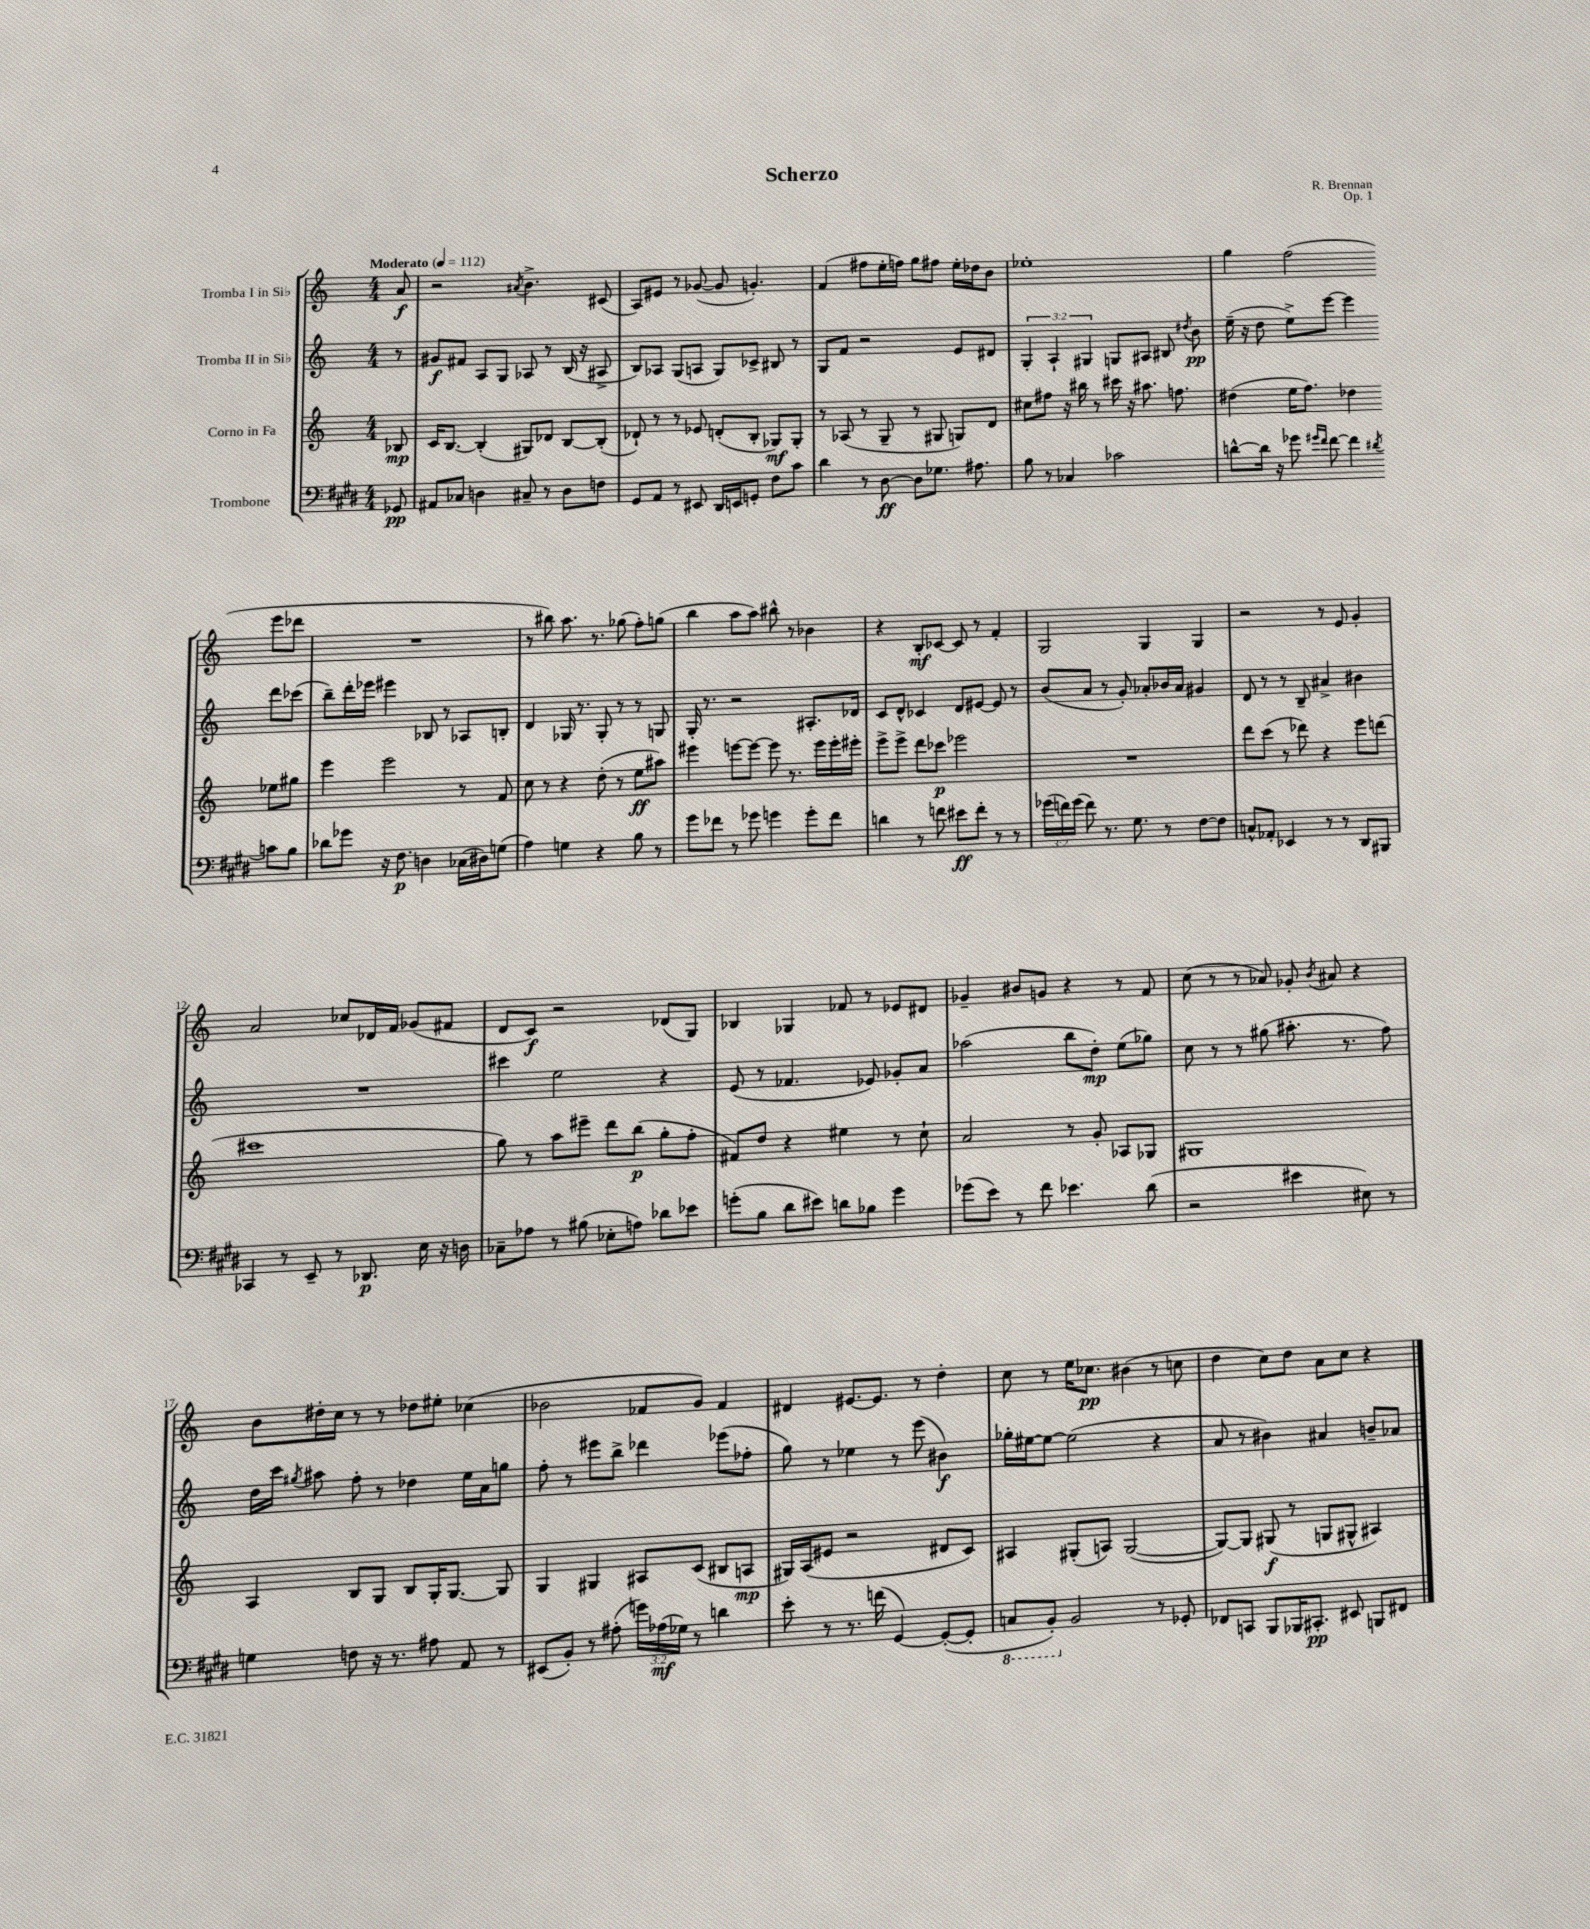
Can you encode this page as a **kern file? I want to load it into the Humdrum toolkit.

**kern	**dynam	**kern	**dynam	**kern	**dynam	**kern	**dynam
*part4	*part4	*part3	*part3	*part2	*part2	*part1	*part1
*staff4	*staff4	*staff3	*staff3	*staff2	*staff2	*staff1	*staff1
*I"Trombone	*	*I"Corno in Fa	*	*I"Tromba II in Si♭	*	*I"Tromba I in Si♭	*
*clefF4	*	*clefG2	*	*clefG2	*	*clefG2	*
*k[f#c#g#d#]	*	*k[]	*	*k[]	*	*k[]	*
*M4/4	*	*M4/4	*	*M4/4	*	*M4/4	*
*MM112	*	*MM112	*	*MM112	*	*MM112	*
=	=	=	=	=	=	=	=
!	!	!	!	!	!	!LO:TX:a:B:t=Moderato	!
8GG-X/	pp	8B-X/	mp	8r	.	8a/	f
=1	=1	=1	=1	=1	=1	=1	=1
8AA#X/L	.	16c/KL	.	8g#X/L	f	2r	.
.	.	[8.B/J	.	.	.	.	.
8C-X/J	.	.	.	8f#X/J	.	.	.
4Dn\	.	(4B'/]	.	8A/L	.	.	.
.	.	.	.	8G/J	.	.	.
.	.	.	.	.	.	8qa#X/	.
8C#X~/	.	8G#X/L)	.	8A-X/	.	4.b^\	.
8r	.	8d-X/J	.	8r	.	.	.
8D\L	.	[8B/L	.	(16B/	.	.	.
.	.	.	.	16r	.	.	.
8Fn\J	.	(8B'/J]	.	8A#X^/	.	(8c#X/	.
=2	=2	=2	=2	=2	=2	=2	=2
8GG#/L	.	8d-X`/)	.	8B/L)	.	8A/L)	.
8AA/J	.	8r	.	8A-X/J	.	8e#X/J	.
8r	.	8r	.	(8G/L	.	8r	.
8EE#X/	.	8e-X/	.	8An/J	.	([8g-X/	.
16DD#/LL	.	(8dn'/L	.	8G/L)	.	8g-/]	.
16EEn/J	.	.	.	.	.	.	.
8GGn'/J	.	8B'/J	.	8c-X^/J	.	4.gn'/)	.
8F#\L	.	8G-X/L)	mf	8B#X/	.	.	.
8c#\J	.	8G-'/J	.	8r	.	.	.
=3	=3	=3	=3	=3	=3	=3	=3
4d#\	.	8r	.	8G/L	.	(4f/	.
.	.	(8A-X/	.	8f/J	.	.	.
8r	.	8r	.	2r	.	8ff#X\L	.
[8D#\	ff	8G~/	.	.	.	16ee'\L	.
.	.	.	.	.	.	16ffn\JJ)	.
8D#\L]	.	8r	.	.	.	8gg\L	.
8.G-X\J	.	8G#X/	.	.	.	8ff#X\J	.
.	.	8Gn/L)	.	8e/L	.	16ee'\LL	.
8.A#X\	.	.	.	.	.	16dd-X\J	.
.	.	8d/J	.	8d#X/J	.	8b\J	.
=4	=4	=4	=4	=4	=4	=4	=4
8B\	.	8cc#X\L	.	6G'/	.	1ee-X'	.
8r	.	8ff#X\J	.	.	.	.	.
.	.	.	.	6A`/	.	.	.
4C-X/	.	16r	.	.	.	.	.
.	.	16bb#X\	.	.	.	.	.
.	.	.	.	6G#X/	.	.	.
.	.	8r	.	.	.	.	.
2c-X\	.	16ccc#X\	.	8Gn/L	.	.	.
.	.	16r	.	.	.	.	.
.	.	8.aa#X\	.	8A#X/J	.	.	.
.	.	.	.	8B#X/	.	.	.
.	.	8.ffn\	.	.	.	.	.
.	.	.	.	8qdd#X/	.	.	.
.	.	.	.	8b\	pp	.	.
=5	=5	=5	=5	=5	=5	=5	=5
[8dn^^\L	.	(4dd#X\	.	(16ee~\	.	4gg\	.
.	.	.	.	16r	.	.	.
16d\Jk]	.	.	.	8dd\	.	.	.
16r	.	.	.	.	.	.	.
8g-X\	.	16ee\KL	.	8ee^\L)	.	(2ff\	.
.	.	8.ff\J)	.	.	.	.	.
16qqg#X/LL	.	.	.	.	.	.	.
16qqf#/JJ	.	.	.	.	.	.	.
[8f#\	.	.	.	[8eee\J	.	.	.
4f#\]	.	4dd-X\	.	4eee\]	.	.	.
8qd#X/	.	.	.	.	.	.	.
8cn\L	.	8ee-X\L	.	8ddd\L	.	8eee\L	.
8B\J	.	8gg#X\J	.	(8ccc-X\J	.	8ddd-X\J	.
!!LO:LB:g=z
=6	=6	=6	=6	=6	=6	=6	=6
8d-X\L	.	4eee\	.	8bb~\L)	.	1r	.
8g-X\J	.	.	.	16ddd'\L	.	.	.
.	.	.	.	16eee-X\JJ	.	.	.
16r	.	2eee\	.	4eee#X\	.	.	.
8.F#\	p	.	.	.	.	.	.
4Dn\	.	.	.	8B-X/	.	.	.
.	.	.	.	8r	.	.	.
(16C-X\LL	.	8r	.	8A-X/L	.	.	.
16D#X\J)	.	.	.	.	.	.	.
(8Gn\J	.	8f/	.	8Bn'/J	.	.	.
=7	=7	=7	=7	=7	=7	=7	=7
4A\)	.	8cc\	.	4d/	.	8r	.
.	.	8r	.	.	.	8bb#X\)	.
4Gn\	.	4r	.	16G-X/	.	8.aa\	.
.	.	.	.	8.r	.	.	.
.	.	.	.	.	.	8.r	.
4r	.	(8dd'\	.	8G-'/	.	.	.
.	.	8r	.	8r	.	(8gg-X\	.
8B\	.	8ee\L	ff	8r	.	8ff'\L)	.
8r	.	8aa#X\J)	.	8Gn/	.	(8ggn\J	.
=8	=8	=8	=8	=8	=8	=8	=8
8g#\L	.	4eee#X\	.	16G'/	.	4bb\	.
.	.	.	.	8.r	.	.	.
8f-X\J	.	.	.	.	.	.	.
8r	.	[8eeen\L	.	2r	.	8aa\L	.
8g-X\	.	8eee\J_	.	.	.	8aa\J)	.
4gn\	.	8eee\]	.	.	.	8bb#X^^\	.
.	.	8.r	.	.	.	8r	.
8g'\L	.	.	.	8.A#X'/L	.	4b-X\	.
.	.	16eee\LL	.	.	.	.	.
8f-\J	.	16eee'\	.	.	.	.	.
.	.	16eee#X'\JJ	.	16d-X/Jk	.	.	.
=9	=9	=9	=9	=9	=9	=9	=9
4dn\	.	8eee^\L	.	8c/L	.	4r	.
.	.	8eee^\J	.	8d^^/J	.	.	.
8r	.	8ddd\L	.	4c-X/	.	8B'/L	mf
8fn\	.	8ccc-X\J	p	.	.	[8c-X/J	.
8e#X\L	ff	2eee-X\	.	8d/L	.	8c-/]	.
8f'\J	.	.	.	[8e#X/J	.	8r	.
8r	.	.	.	8e#/]	.	4f'/	.
8r	.	.	.	8r	.	.	.
=10	=10	=10	=10	=10	=10	=10	=10
(24g-X\LL	.	1r	.	(8b/L	.	2G/	.
24fn\)	.	.	.	.	.	.	.
(24g-\JJ	.	.	.	.	.	.	.
8f\)	.	.	.	8a/J	.	.	.
8.r	.	.	.	8r	.	.	.
.	.	.	.	8g'/)	.	.	.
8.G#\	.	.	.	.	.	.	.
.	.	.	.	8a-X'/L	.	4G/	.
8r	.	.	.	16b-X/L	.	.	.
.	.	.	.	16a-/JJ	.	.	.
[8F#\L	.	.	.	4g#X/	.	4G/	.
8F#\J]	.	.	.	.	.	.	.
=11	=11	=11	=11	=11	=11	=11	=11
8Cn^^/L	.	8ddd\L	.	8d/	.	2r	.
8AA-X'/J	.	(8ccc\J	.	8r	.	.	.
4EE-X/	.	8r	.	8r	.	.	.
.	.	8ddd-X\)	.	8B~/	.	.	.
8r	.	4r	.	4a#X^/	.	8r	.
8r	.	.	.	.	.	8e/	.
8DD#/L	.	8eee\L	.	4b#X\	.	4g'/	.
8BBB#X/J	.	(8dddn\J	.	.	.	.	.
!!LO:LB:g=z
=12	=12	=12	=12	=12	=12	=12	=12
4CC-X/	.	1ccc#X	.	1r	.	2a/	.
8r	.	.	.	.	.	.	.
8EE~/	.	.	.	.	.	.	.
8r	.	.	.	.	.	8cc-X/L	.
8.DD-X/	p	.	.	.	.	16d-X/L	.
.	.	.	.	.	.	16f/JJ	.
.	.	.	.	.	.	(8g-X/L	.
16E\	.	.	.	.	.	.	.
16r	.	.	.	.	.	8f#X/J	.
16Dn\	.	.	.	.	.	.	.
=13	=13	=13	=13	=13	=13	=13	=13
8C-X~\L	.	8gg\)	.	4ccc#X\	.	8d/L	.
8A-X\J	.	8r	.	.	.	8c/J)	f
8r	.	8aa\L	.	2ee\	.	2r	.
(8B#X\	.	8eee#X~\J	.	.	.	.	.
8E-X'\L	.	8ddd\L	.	.	.	.	.
8An\J)	.	(8bb\J	p	.	.	.	.
8d-X\L	.	8gg'\L	.	4r	.	(8d-X/L	.
8e-X\J	.	8ff'\J	.	.	.	8G/J)	.
=14	=14	=14	=14	=14	=14	=14	=14
(8gn'\L	.	8f#X/L)	.	(8e/	.	4B-X/	.
8B\J	.	8dd/J	.	8r	.	.	.
8d#\L	.	4r	.	4.f-X/	.	4G-X/	.
8e#X\J)	.	.	.	.	.	.	.
8dn\L	.	4ee#X\	.	.	.	8f-X/	.
8B-X\J	.	.	.	8e-X/)	.	8r	.
4g\	.	8r	.	8g-X'/L	.	8e-X/L	.
.	.	8cc`\	.	8a/J	.	8d#X/J	.
=15	=15	=15	=15	=15	=15	=15	=15
(8g-X\L	.	2a/	.	(2aa-X\	.	4g-X~/	.
8e\J)	.	.	.	.	.	.	.
8r	.	.	.	.	.	8b#X/L	.
8f#\	.	.	.	.	.	8gn/J	.
4.e-X\	.	8r	.	8bb\L	.	4r	.
.	.	8g'/	.	8dd'\J)	mp	.	.
.	.	8A-X/L	.	(8ee\L	.	8r	.
(8d#\	.	8G-X/J	.	8gg-X\J)	.	8f/	.
=16	=16	=16	=16	=16	=16	=16	=16
2r	.	1G#X	.	8cc\	.	(8cc\	.
.	.	.	.	8r	.	8r	.
.	.	.	.	8r	.	8r	.
.	.	.	.	(8gg#X\	.	8a-X/)	.
4e#X\	.	.	.	8.aa#X'\	.	8g-X'/	.
.	.	.	.	.	.	8qb/	.
.	.	.	.	.	.	8a#X/	.
.	.	.	.	8.r	.	.	.
8E#X\)	.	.	.	.	.	4r	.
8r	.	.	.	8ff\)	.	.	.
!!LO:LB:g=z
=17	=17	=17	=17	=17	=17	=17	=17
4Gn\	.	4A/	.	16dd\LL	.	8b\L	.
.	.	.	.	16ccc\JJ	.	.	.
.	.	.	.	8qgg#X/	.	.	.
.	.	.	.	8aa#X\	.	16dd#X'\L	.
.	.	.	.	.	.	16cc\JJ	.
8Fn\	.	8B/L	.	8ff'\	.	8r	.
16r	.	8G/J	.	8r	.	8r	.
8.r	.	.	.	.	.	.	.
.	.	8B/L	.	4dd-X\	.	8dd-X\L	.
8A#X\	.	16G'/K	.	.	.	8ee#X'\J	.
.	.	[8.G/J	.	.	.	.	.
8AA/	.	.	.	16ee\LL	.	(4cc-X\	.
.	.	.	.	16a\J	.	.	.
8r	.	8G/]	.	8ggn\J	.	.	.
=18	=18	=18	=18	=18	=18	=18	=18
(8EE#X/L	.	4G/	.	8ff'\	.	2b-X\	.
8BB'/J)	.	.	.	8r	.	.	.
8r	.	4G#X/	.	8eee#X\L	.	.	.
(8A#X'\	.	.	.	8bb^\J	.	.	.
24gn\LL)	.	8A#X/L	.	4ddd-X\	.	8f-X/L	.
(24A-X\	mf	.	.	.	.	.	.
24G-X\JJ)	.	.	.	.	.	.	.
8r	.	(8c/J	.	.	.	8g/J)	.
4dn\	.	8B#X/L	.	(8eee-X\L	.	4f-/	.
.	.	8An/J	mp	8ff-X'\J	.	.	.
=19	=19	=19	=19	=19	=19	=19	=19
8e'\	.	16G#X/LL)	.	8gg\)	.	4d#X/	.
.	.	(16A/J	.	.	.	.	.
8r	.	8e#X/J	.	8r	.	.	.
8.r	.	2r	.	4ee-X\	.	[8.e#X/L	.
(16fn\	.	.	.	.	.	8.e#/J]	.
[4GG#/)	.	.	.	8r	.	.	.
.	.	.	.	(8eee\	.	8r	.
(8GG#'/L_	.	8d#X/L	.	4b#X\)	f	4dd'\	.
8GG#'/J]	.	8c/J)	.	.	.	.	.
=20	=20	=20	=20	=20	=20	=20	=20
*8ba	*	*	*	*	*	*	*
8CCn/L	.	4A#X/	.	16gg-X'\LL	.	8cc\	.
.	.	.	.	[16ee#X\J	.	.	.
8BBB'/J)	.	.	.	8ee#\J_	.	8r	.
*X8ba	*	*	*	*	*	*	*
2BB/	.	(8G#X'/L	.	(2ee#\]	.	16ee\KL	.
.	.	.	.	.	.	8.cc-X\J	pp
.	.	8An/J)	.	.	.	.	.
.	.	([2G#/	.	.	.	(4b#X\	.
8r	.	.	.	4r	.	8r	.
8GG-X'/	.	.	.	.	.	8ccn\	.
=21	=21	=21	=21	=21	=21	=21	=21
8FF-X/L	.	8G#/L_)	.	8a/	.	4dd\	.
8CCn/J	.	8G#/J]	.	8r	.	.	.
8BBB/L	.	(8G#X/	f	4b#X\)	.	8cc\L)	.
16BBB-X/K	.	8r	.	.	.	8dd\J	.
8.CC#X'/J	pp	.	.	.	.	.	.
.	.	8Gn/L	.	4a#X/	.	8a\L	.
8EE#X/	.	8G#X^^/J	.	.	.	8cc\J	.
8BBBn/L	.	4A#X/)	.	8bn~/L	.	4r	.
8FF#X/J	.	.	.	8a-X/J	.	.	.
==	==	==	==	==	==	==	==
*-	*-	*-	*-	*-	*-	*-	*-
